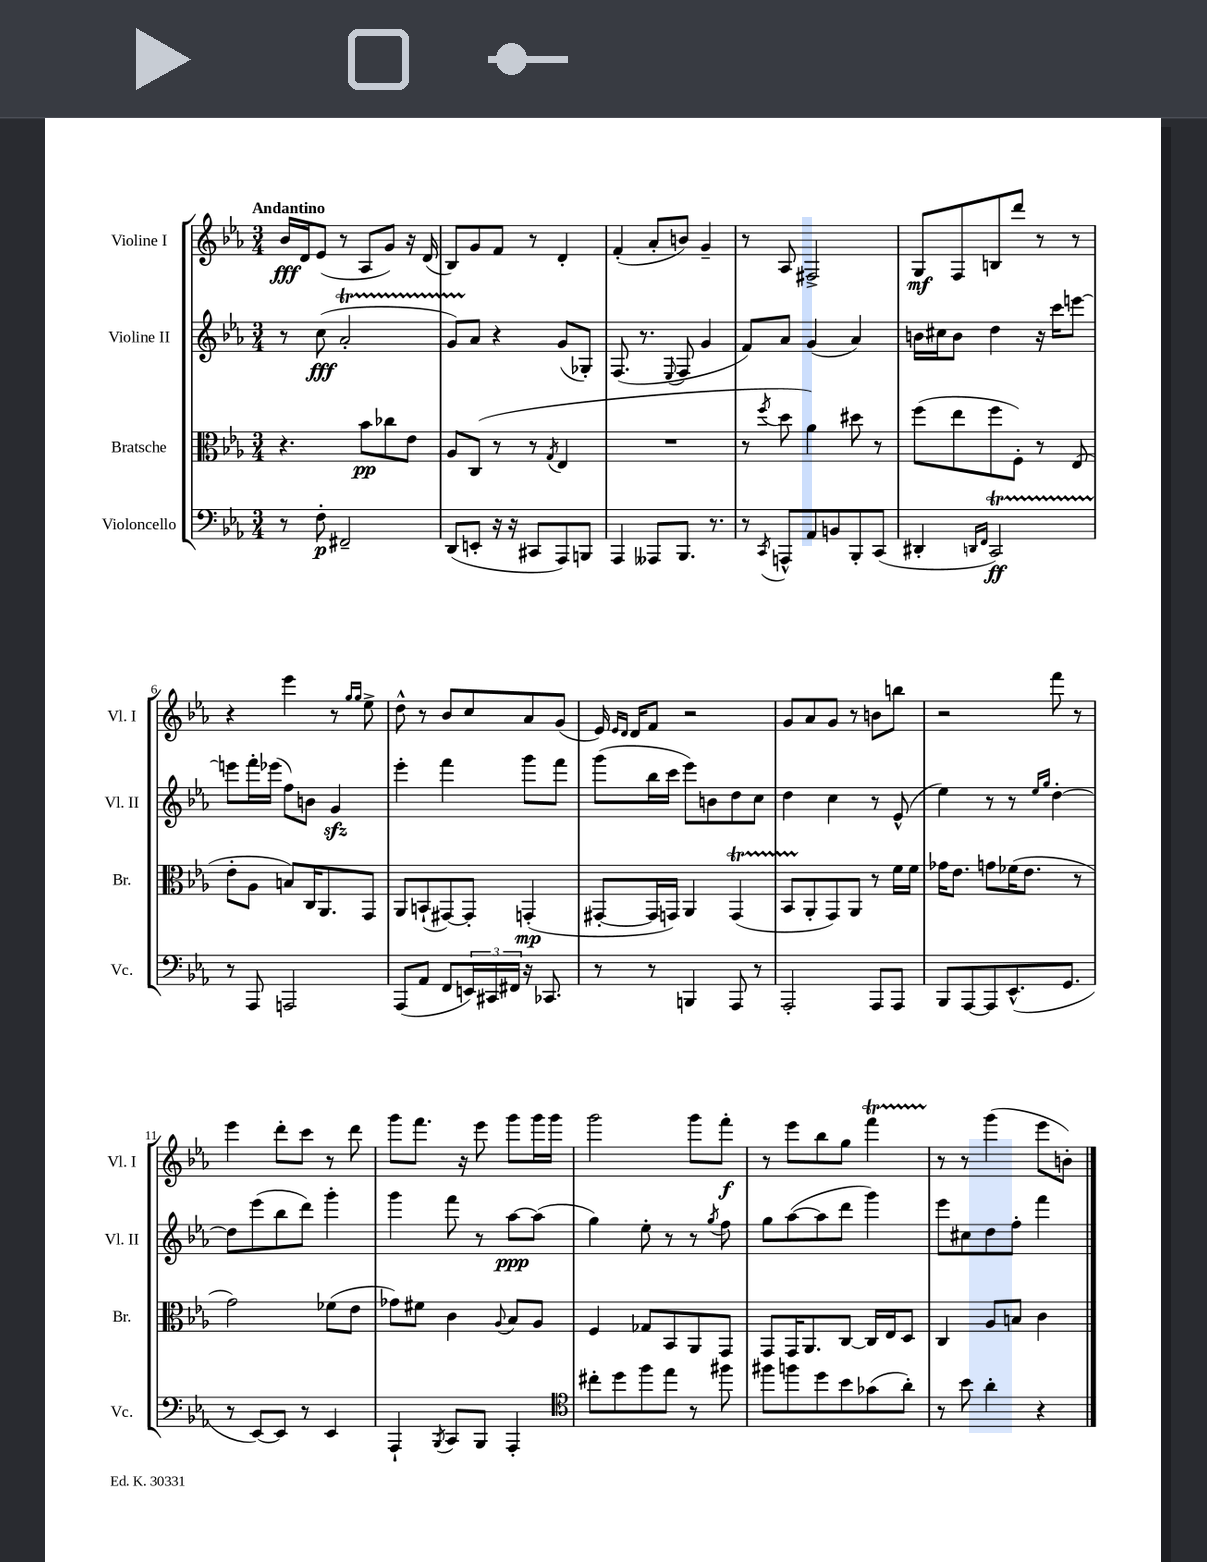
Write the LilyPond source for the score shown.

<<
\new StaffGroup <<
\new Staff = "s0" \with { instrumentName = "Violine I" shortInstrumentName = "Vl. I" } {
    \clef treble \key ees \major \numericTimeSignature \time 3/4 \tempo "Andantino"
    bes'16\fff d'16 ees'8( r8 aes8 g'8) r16 d'16( |
    bes8) g'8 f'8 r8 d'4-. |
    f'4-.( aes'8-. b'8) g'4-- |
    r8 aes8 fis2-> |
    g8\mf f8 b8 d'''8 r8 r8 |
    r4 ees'''4 r8 \grace { g''16 g''16 } ees''8-> |
    d''8-^ r8 bes'8 c''8 aes'8 g'8( |
    ees'16) \grace { ees'16 d'16 } d'16 f'8 r2 |
    g'8 aes'8 g'8 r8 b'8 b''8 |
    r2 f'''8 r8 |
    ees'''4 d'''8-. c'''8 r8 d'''8 |
    g'''8 f'''8. r16 ees'''8 g'''8 g'''16 g'''16 |
    g'''2 g'''8 f'''8-.\f |
    r8 ees'''8 bes''8 g''8 f'''4\startTrillSpan |
    r8\stopTrillSpan r8 g'''4( ees'''8 b'8-.) \bar "|." |
}
\new Staff = "s1" \with { instrumentName = "Violine II" shortInstrumentName = "Vl. II" } {
    \clef treble \key ees \major \numericTimeSignature \time 3/4
    r8 c''8\fff( aes'2-.\startTrillSpan |
    g'8) aes'8\stopTrillSpan r4 g'8( ges8-.) |
    f8.( r8. \appoggiatura { ees8 } f8 g'4 |
    f'8) aes'8 g'4( aes'4) |
    b'16 cis''16 b'8 d''4 r16 c'''16 e'''8~ |
    e'''8 f'''16-. ees'''16( f''8) b'8 g'4\sfz |
    ees'''4-. f'''4 g'''8 f'''8 |
    g'''8( bes''16 c'''16 ees'''8) b'8 d''8 c''8 |
    d''4 c''4 r8 ees'8-^( |
    ees''4) r8 r8 \grace { ees''16 g''16 } d''4~-. |
    d''8 ees'''8( bes''8 d'''8) g'''4-. |
    g'''4 f'''8 r8 aes''8~\ppp aes''8( |
    g''4) ees''8-. r8 r8 \acciaccatura { g''8 } f''8 |
    g''8 aes''8~( aes''8 d'''8 g'''4) |
    ees'''8 cis''8 d''8 f''8-. f'''4 \bar "|." |
}
\new Staff = "s2" \with { instrumentName = "Bratsche" shortInstrumentName = "Br." } {
    \clef alto \key ees \major \numericTimeSignature \time 3/4
    r4. bes'8\pp ces''8 ees'8 |
    aes8 c8( r8 r8 \acciaccatura { g8 } ees4 |
    R2. |
    r8 \acciaccatura { f''8 } d''8 aes'4) dis''8 r8 |
    f''8( ees''8 f''8 f8-.) r8 ees8( |
    ees'8-. aes8 b8) c16 aes,8. g,8 |
    aes,8 b,8-!( gis,8~) gis,8-. g,4-.\mp( |
    gis,8~-. gis,16 g,16) aes,4 g,4\startTrillSpan( |
    bes,8 aes,8-.\stopTrillSpan g,8) aes,8 r8 f'16 f'16 |
    ges'16 ees'8. g'8 fes'16( ees'8. r8 |
    g'2) fes'8( ees'8 |
    ges'8) fis'8 c'4 \appoggiatura { aes8 } bes8 aes8 |
    f4 ges8 bes,8 aes,8 g,8 |
    g,8 g,16 aes,8. c8~ c16 ees16 d8 |
    c4 aes8 b8 c'4 \bar "|." |
}
\new Staff = "s3" \with { instrumentName = "Violoncello" shortInstrumentName = "Vc." } {
    \clef bass \key ees \major \numericTimeSignature \time 3/4
    r8 f8-.\p fis,2-- |
    d,8( e,8-. r16 r16 cis,8 aes,,8) b,,8 |
    aes,,4 aeses,,8 bes,,8. r8. |
    r8 \acciaccatura { c,8 } a,,8-^ aes,8 b,8 bes,,8-. c,8( |
    dis,4-. \grace { d,16 f,16 } c,2\startTrillSpan\ff) |
    r8\stopTrillSpan aes,,8 a,,2 |
    aes,,8( aes,8 f,8 \tuplet 3/2 { e,16) cis,16 fis,16 } r16 ces,8. |
    r8 r8 b,,4 aes,,8 r8 |
    aes,,2-. aes,,8 aes,,8 |
    bes,,8 aes,,8~ aes,,8 ees,8.-^( g,8. |
    r8 ees,8~) ees,8 r8 ees,4 |
    aes,,4-! \acciaccatura { bes,,8 } c,8 bes,,8 aes,,4-. |
    \clef tenor cis''8-. d''8 f''8 ees''8 r8 fis''8 |
    fis''8 f''8 d''8 bes'8 ges'8( aes'8-.) |
    r8 bes'8 aes'4-. r4 \bar "|." |
}
>>
>>
